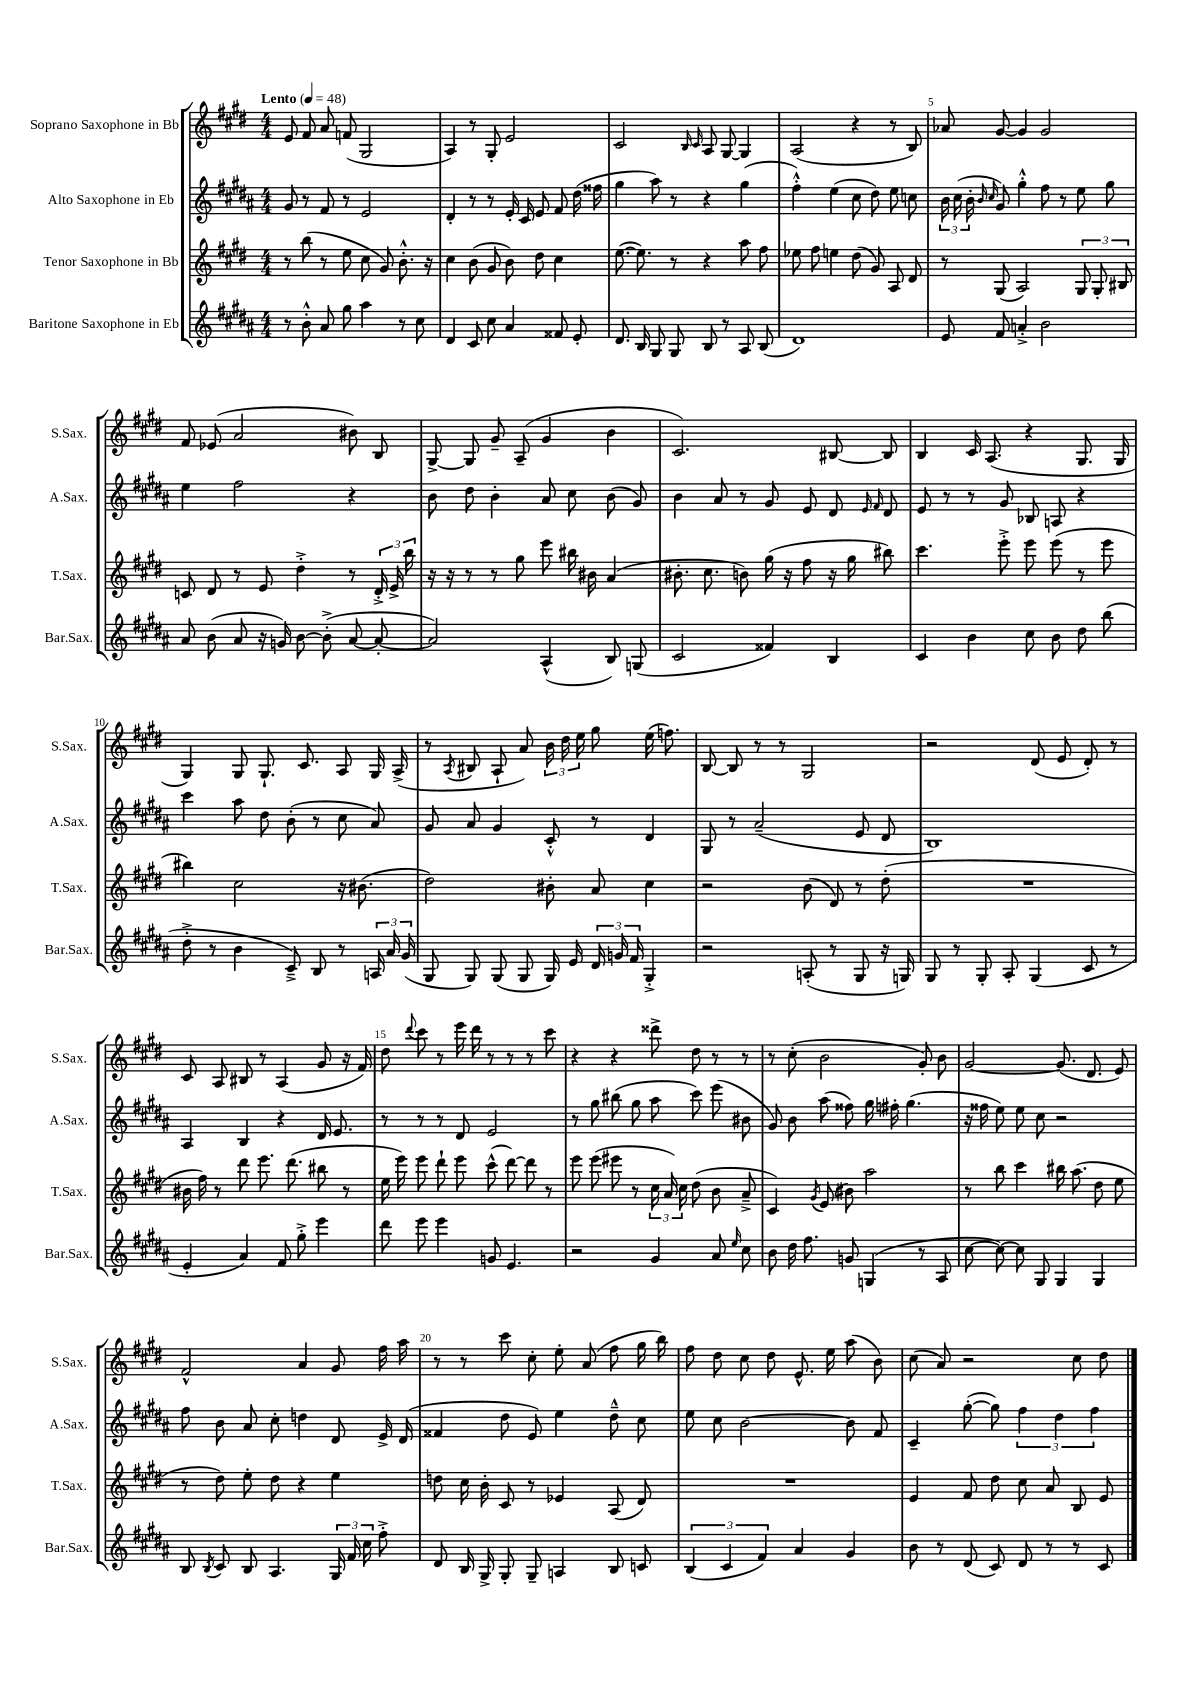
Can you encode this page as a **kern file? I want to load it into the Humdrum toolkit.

**kern	**kern	**kern	**kern
*part4	*part3	*part2	*part1
*staff4	*staff3	*staff2	*staff1
*I"Baritone Saxophone in Eb	*I"Tenor Saxophone in Bb	*I"Alto Saxophone in Eb	*I"Soprano Saxophone in Bb
*I'Bar.Sax.	*I'T.Sax.	*I'A.Sax.	*I'S.Sax.
*clefG2	*clefG2	*clefG2	*clefG2
*k[f#c#g#d#a#]	*k[f#c#g#d#]	*k[f#c#g#d#a#]	*k[f#c#g#d#]
*M4/4	*M4/4	*M4/4	*M4/4
*MM48	*MM48	*MM48	*MM48
=1	=1	=1	=1
!	!	!	!LO:TX:a:B:t=Lento
8r	8r	8g#/	8e/
8b'^^\	(8bb\	8r	8f#/
8a#/	8r	8f#/	8a/
8gg#\	8ee\	8r	(8fn/
4aa#\	8cc#\	2e/	2G#/
.	8g#/)	.	.
8r	8.b'^^\	.	.
8cc#\	.	.	.
.	16r	.	.
=2	=2	=2	=2
4d#/	4cc#\	4d#'/	4A/)
8c#/	(8b\	8r	8r
8cc#\	8g#/	8r	8G#'/
4a#/	8b\)	16e'/	2e/
.	.	16c#/	.
.	8dd#\	8e/	.
8f##X/	4cc#\	8f#/	.
8e'/	.	(16dd#\	.
.	.	16ff##X\	.
=3	=3	=3	=3
8.d#/	([8.ee\	4gg#\	2c#/
16B/	8.ee\])	.	.
8G#/	.	8aa#\)	.
8G#/	8r	8r	.
.	.	.	16qqB/
.	.	.	16qqc#/
8B/	4r	4r	8A/
8r	.	.	[8G#/
8A#/	8aa\	(4gg#\	4G#/]
(8B/	8ff#\	.	.
=4	=4	=4	=4
1d#)	8ee-X\	4ff#'^^\)	(2A/
.	8ff#\	.	.
.	4een\	(4ee\	.
.	(8dd#\	8cc#\	4r
.	8g#/)	8dd#\)	.
.	8A/	8ee\	8r
.	8d#/	8ccn\	8B/)
=5	=5	=5	=5
8e/	8r	24b\	8a-X/
.	.	(24cc#\	.
.	.	24b'\	.
.	.	16qqb/	.
.	.	16qqcc#/	.
8f#/	(8G#/	8g#/)	[8g#/
4an'^/	2A/)	4gg#'^^\	4g#/]
2b\	.	8ff#\	2g#/
.	.	8r	.
.	12G#/	8ee\	.
.	12G#'/	.	.
.	.	8gg#\	.
.	12B#X/	.	.
!!LO:LB:g=z
=6	=6	=6	=6
8a#/	8cn/	4ee\	8f#/
(8b\	8d#/	.	(8e-X/
8a#/	8r	2ff#\	2a/
16r	8e/	.	.
16gn/)	.	.	.
[8b\	4dd#'^\	.	.
(8b'^\]	.	.	.
[8a#/	8r	4r	8b#X\)
8a#'/_	24d#'^/	.	8B/
.	24e^/	.	.
.	24bb\	.	.
=7	=7	=7	=7
2a#/])	16r	8b\	[8G#^/
.	16r	.	.
.	8r	8dd#\	8G#/]
.	8r	4b'\	8g#~/
.	8gg#\	.	(8A~/
(4A#^^/	8eee\	8a#/	4g#/
.	16bb#X\	8cc#\	.
.	16b#X\	.	.
8B/)	(4a/	(8b\	4b\
(8Gn/	.	8g#/)	.
=8	=8	=8	=8
2c#/	8.b#X'\	4b\	2.c#/)
.	8.cc#\	.	.
.	.	8a#/	.
.	8bn\)	8r	.
4f##X/)	(16gg#\	8g#/	.
.	16r	.	.
.	8ff#\	8e/	.
4B/	16r	8d#/	[8B#X/
.	16gg#\	.	.
.	.	16qqe/	.
.	.	16qqf#/	.
.	8bb#X\)	8d#/	8B#/]
=9	=9	=9	=9
4c#/	4.ccc#\	8e/	4B/
.	.	8r	.
4b\	.	8r	16c#/
.	.	.	(8.A/
.	8eee'^\	8g#/	.
8cc#\	8eee\	8B-X/	4r
8b\	(8eee\	8An/	.
8dd#\	8r	4r	8.G#/
(8bb\	8eee\	.	.
.	.	.	16G#/
!!LO:LB:g=z
=10	=10	=10	=10
8dd#'^\	4bb#X\)	4ccc#\	4G#/)
8r	.	.	.
4b\	2cc#\	8aa#\	8G#/
.	.	8dd#\	8.G#`/
8c#~^/)	.	(8b'\	.
.	.	.	8.c#/
8B/	.	8r	.
8r	16r	8cc#\	8A/
.	(8.b#X\	.	.
24An/	.	8a#/)	16G#/
24a#/	.	.	.
.	.	.	(16A^/
(24g#/	.	.	.
=11	=11	=11	=11
8G#/	2dd#\)	8g#/	8r
.	.	.	8qA/
8G#/)	.	8a#/	8B#X/
(8G#/	.	4g#/	8A`/
8G#/	.	.	8a/)
16G#/)	8b#X'\	8c#'^^/	24b\
.	.	.	24dd#\
16e/	.	.	.
.	.	.	24ee\
24d#/	8a/	8r	8gg#\
24gn/	.	.	.
24f#/	.	.	.
4G#'^/	4cc#\	4d#/	(16ee\
.	.	.	8.ffn\)
=12	=12	=12	=12
2r	2r	8G#/	[8B/
.	.	8r	8B/]
.	.	(2a#~/	8r
.	.	.	8r
(8An'/	(8b\	.	2G#/
8r	8d#/)	.	.
8G#/	8r	8e/	.
16r	(8dd#'\	8d#/	.
16Gn/)	.	.	.
=13	=13	=13	=13
8G#/	1r	1B)	2r
8r	.	.	.
8G#'/	.	.	.
8A#'/	.	.	.
(4G#/	.	.	(8d#/
.	.	.	8e/
8c#/	.	.	8d#'/)
8r	.	.	8r
!!LO:LB:g=z
=14	=14	=14	=14
4e'/	16b#X\	4A#/	8c#/
.	16ff#\)	.	.
.	8r	.	8A/
4a#/)	8ddd#\	4B/	8B#X/
.	8.eee\	.	8r
8f#/	.	4r	(4A/
.	(8.ddd#\	.	.
8gg#'^\	.	.	.
4eee\	8bb#X\	16d#/	8g#/
.	.	8.e/	.
.	8r	.	16r
.	.	.	16f#/)
=15	=15	=15	=15
8ddd#\	16ee\	8r	8dd#\
.	16eee\)	.	.
.	.	.	8qqddd#/
8eee\	8eee\	8r	8ccc#\
4eee\	8ddd#`\	8r	8r
.	8eee\	8d#/	16eee\
.	.	.	16ddd#\
8gn/	(8ccc#^^\	2e/	8r
4.e/	[8ddd#\)	.	8r
.	8ddd#\]	.	8r
.	8r	.	8ccc#\
=16	=16	=16	=16
2r	8eee\	8r	4r
.	(8eee\	8gg#\	.
.	8eee#X\	(8bb#X\	4r
.	8r	8gg#\	.
4g#/	24cc#\	8aa#\	8ddd##X^\
.	24a/)	.	.
.	24cc#\	.	.
.	(8dd#\	8ccc#\)	8dd#\
8a#/	8b\	(8eee\	8r
16qqee/	.	.	.
8cc#\	8a~^/	8b#X\	8r
=17	=17	=17	=17
8b\	4c#/)	8g#/)	8r
16dd#\	.	8b\	(8cc#'\
8.ff#\	.	.	.
.	8qg#/	.	.
.	(8e/	(8aa#\	2b\
8gn/	8b#X\)	8ff##X\)	.
(4Gn/	2aa\	16gg#\	.
.	.	16ff#X'\	.
.	.	(4.gg#\	.
8r	.	.	8g#'/)
8A#/	.	.	8b\
=18	=18	=18	=18
[8cc#\	8r	16r	[2g#/
.	.	16ff##X\	.
8cc#\_)	8bb\	8ee\)	.
8cc#\]	4ccc#\	8ee\	.
8G#/	.	8cc#\	.
4G#/	16bb#X\	2r	(8.g#/]
.	(8.aa\	.	.
.	.	.	8.d#/
4G#/	8dd#\	.	.
.	8ee\	.	8e/)
!!LO:LB:g=z
=19	=19	=19	=19
8B/	8r	8ff#\	2f#^^/
8qB/	.	.	.
8c#/	8dd#\)	8b\	.
8B/	8ee'\	8a#/	.
4.A#/	8dd#\	8cc#'\	.
.	4r	4ddn\	4a/
24G#/	4ee\	8d#/	8g#/
24f#/	.	.	.
24cc#\	.	.	.
8ff#'^\	.	16e^/	16ff#\
.	.	(16d#/	16aa\
=20	=20	=20	=20
8d#/	8ddn\	4f##X/	8r
16B/	16cc#\	.	8r
16G#^/	16b'\	.	.
8G#'/	8c#/	8dd#\	8ccc#\
8G#~/	8r	8e/)	8cc#'\
4An/	4e-X/	4ee\	8ee'\
.	.	.	(8a/
8B/	(8A/	8dd#~^^\	8ff#\
8cn/	8d#/)	8cc#\	16gg#\
.	.	.	16bb\)
=21	=21	=21	=21
(6B/	1r	8ee\	8ff#\
.	.	8cc#\	8dd#\
6c#/	.	.	.
.	.	[2b\	8cc#\
6f#/)	.	.	.
.	.	.	8dd#\
4a#/	.	.	8.e^^/
.	.	.	16ee\
4g#/	.	8b\]	(8aa\
.	.	8f#/	8b\)
=22	=22	=22	=22
8b\	4e/	4c#~/	(8cc#\
8r	.	.	8a/)
(8d#/	8f#/	([8gg#'\	2r
8c#/)	8dd#\	8gg#\])	.
8d#/	8cc#\	6ff#\	.
8r	8a/	.	.
.	.	6dd#\	.
8r	8B/	.	8cc#\
.	.	6ff#\	.
8c#/	8e/	.	8dd#\
==	==	==	==
*-	*-	*-	*-
